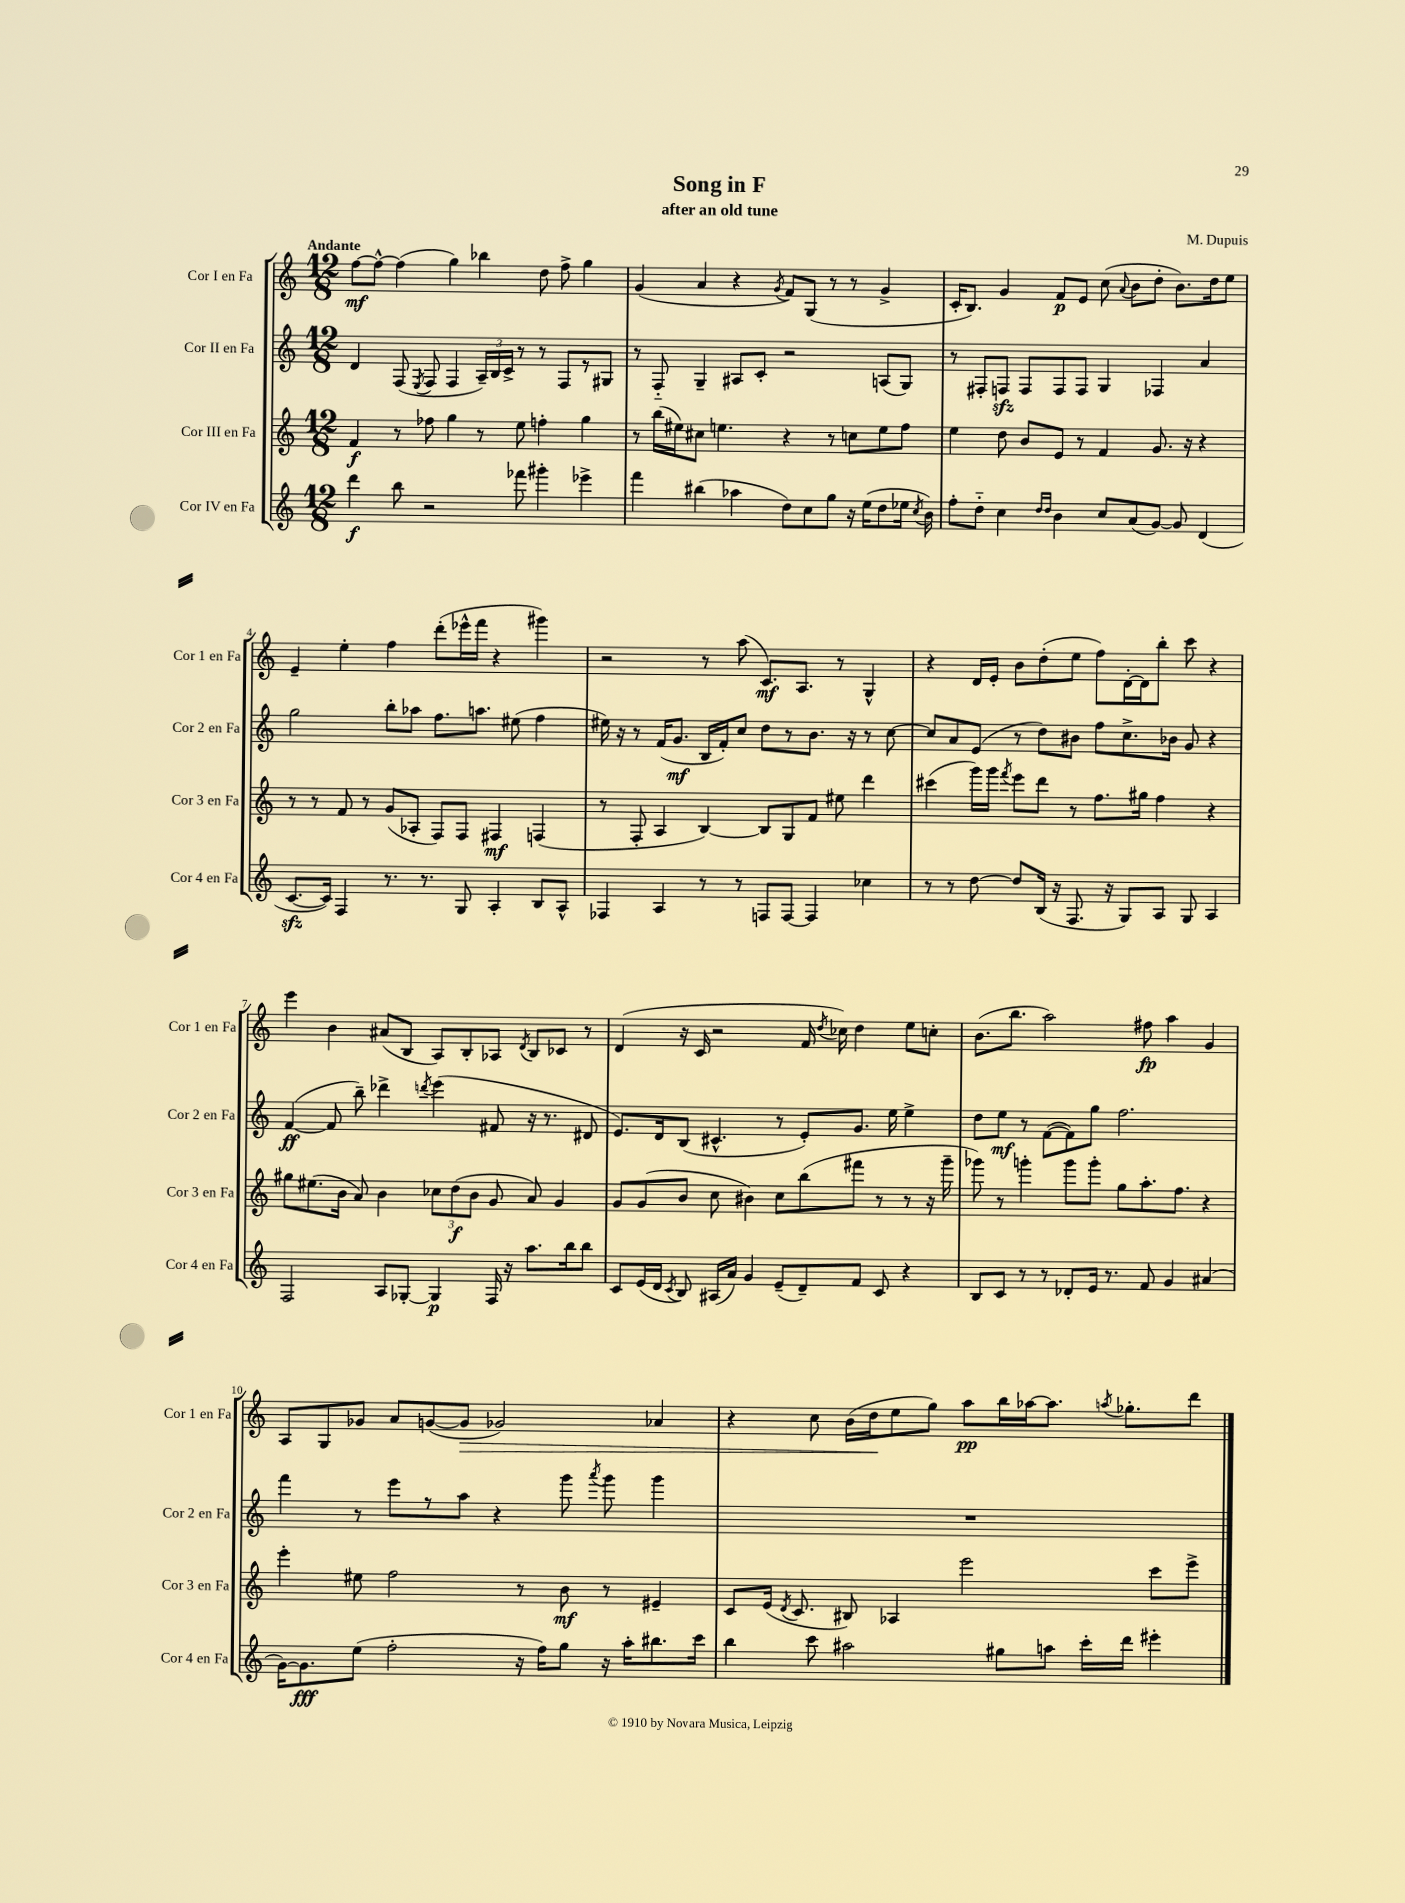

**kern	**kern	**kern	**kern
*staff4	*staff3	*staff2	*staff1
*clefG2	*clefG2	*clefG2	*clefG2
*k[]	*k[]	*k[]	*k[]
*M12/8	*M12/8	*M12/8	*M12/8
4ddd	4f	4d	[8ff
.	.	.	8ff^^_
8bb	8r	(8F	(4ff]
.	.	8qE	.
2r	8ff-	8F	.
.	4gg	4F	4gg)
.	8r	24A~)	4bb-
.	.	24B	.
.	.	24c^	.
8fff-	8ee	8r	.
4ggg#'	4ff'	8r	8dd
.	.	8F	8ff^
4eee-^	4gg	8r	4gg
.	.	8G#	.
=	=	=	=
4fff	8r	8r	(4g
.	(16bb	8F'~	.
.	16ee#)	.	.
(4bb#	8cc#	4G~	4a
.	4.ee	.	.
4aa-	.	8A#	4r
.	.	8c'	.
.	.	.	8qg
8dd)	4r	2r	8f)
8cc	.	.	(8G
8gg	8r	.	8r
16r	8cc	.	8r
(16ee	.	.	.
8dd	8ee	(8A	4g^
16ee-	8ff	8G)	.
8qcc	.	.	.
16b)	.	.	.
=	=	=	=
8ff'	4ee	8r	16c'
.	.	.	8.B)
8dd'~	.	8F#'	.
4cc	8dd	8F	4g
.	8b	8F	.
16qqdd	.	.	.
16qqdd	.	.	.
4b	8e	8F	8f
.	8r	8F	8e
8cc	4f	4G	(8cc
.	.	.	8qqa
(8a	.	.	8b
[8g)	8.g	4F-	8dd'
8g]	.	.	8.b)
.	16r	.	.
(4d	4r	4a	.
.	.	.	16dd
.	.	.	8ee
=	=	=	=
[8.c	8r	2gg	4e~
.	8r	.	.
16c])	.	.	.
4F	8f	.	4ee'
.	8r	.	.
8.r	(8g	8bb'	4ff
.	8A-'	8aa-	.
8.r	.	.	.
.	8F)	8.ff	(8ddd'
8G	8F	.	16eee-^^
.	.	8.aa	16fff
4A'	4F#	.	4r
.	.	(8ee#	.
8B	(4F	4ff	4ggg#)
8A^^	.	.	.
=	=	=	=
4F-	8r	16ee#)	2r
.	.	16r	.
.	8F'	8r	.
4A	4A	(16f	.
.	.	8.g	.
8r	[4B)	16B	8r
.	.	16f')	.
8r	.	8cc	(8aa
8F	8B]	8dd	8.c)
[8F	8G	8r	.
.	.	.	8.A
4F]	8f	8.b	.
.	8ee#	.	8r
.	.	16r	.
4cc-	4ddd	8r	4G^^
.	.	[8cc	.
=	=	=	=
8r	(4ccc#	8cc]	4r
8r	.	8a	.
[8dd	16ggg)	(8e	16d
.	16ggg	.	16e'
.	8qfff	.	.
8dd]	8eee	8r	8b
(16B	8ddd	8dd)	(8dd'
16r	.	.	.
8.F	8r	8b#	8ee
.	8.ff	8ff	8ff)
16r	.	.	.
8G)	.	8.cc^	[16d'
.	16gg#	.	16d]
8A	4ff	.	8bb'
.	.	16b-	.
8G	.	8g	8ccc
4A	4r	4r	4r
=	=	=	=
2F	8gg#	([4f	4eee
.	(8.ee#	.	.
.	.	8f]	4b
.	16b	.	.
.	8a)	8bb~)	.
8A	4b	4ddd-^	(8a#
[8G-'	.	.	8B
.	.	8qddd	.
4G-]	12cc-	(4eee	8A)
.	(12dd	.	.
.	.	.	8B'
.	12b	.	.
16F	8g	8f#	8A-
16r	.	.	.
.	.	.	8qd
8.aa	8a)	16r	8B
.	.	8.r	.
.	4g	.	8c-
16bb	.	.	.
8bb	.	8d#	8r
=	=	=	=
8c	8g	8.e)	(4d
(16e	(8g	.	.
16d	.	16d	.
8qc	.	.	.
8B)	8b	(8B	16r
.	.	.	16c
(16A#	8cc	4.c#^^	2r
16a)	.	.	.
4g	4b#)	.	.
(8e~	8cc	8r	.
8d~)	(8bb	8e')	16f
.	.	.	8qdd
.	.	.	16cc-)
8f	8fff#	8.g	4dd
8c	8r	.	.
.	.	16ee	.
4r	8r	4ee^	8ee
.	16r	.	8cc'
.	16ggg~	.	.
=	=	=	=
8B	8ggg-)	8dd	(8.b
8c	8r	8ee	.
.	.	.	8.bb
8r	4ggg'	8r	.
8r	.	([8f	2aa)
8d-'	8ggg	8f])	.
16e	8ggg'	8gg	.
8.r	.	.	.
.	8gg	2.ff	.
8f	8.aa'	.	8ff#
4g	.	.	4aa
.	8.ff	.	.
(4a#	4r	.	4g
=	=	=	=
[16g)	4eee'	4fff	8A
8.g]	.	.	.
.	.	.	8G
(8ee	8ee#	8r	8g-
2ff'	2ff	8eee	8a
.	.	8r	([8g
.	.	8aa	8g]
.	.	4r	2g-)
16r	8r	.	.
16ff)	.	.	.
8gg	8b	8ggg	.
.	.	8qaaa	.
16r	8r	8ggg	.
16aa'	.	.	.
8.bb#	4e#~	4ggg	4a-
16ccc	.	.	.
=	=	=	=
4bb	8c	1.r	4r
.	(16e	.	.
.	8qd	.	.
.	8.c	.	.
8ccc	.	.	8cc
2aa#	8B#)	.	(16b
.	.	.	16dd
.	4A-	.	8ee
.	.	.	8gg)
.	2eee	.	8aa
8gg#	.	.	16bb
.	.	.	[16aa-
8aa	.	.	8.aa-]
16ccc'	.	.	.
.	.	.	8qaa
16ddd	.	.	8.gg-'
4eee#'	8ccc	.	.
.	8eee^	.	8ddd
==	==	==	==
*-	*-	*-	*-
